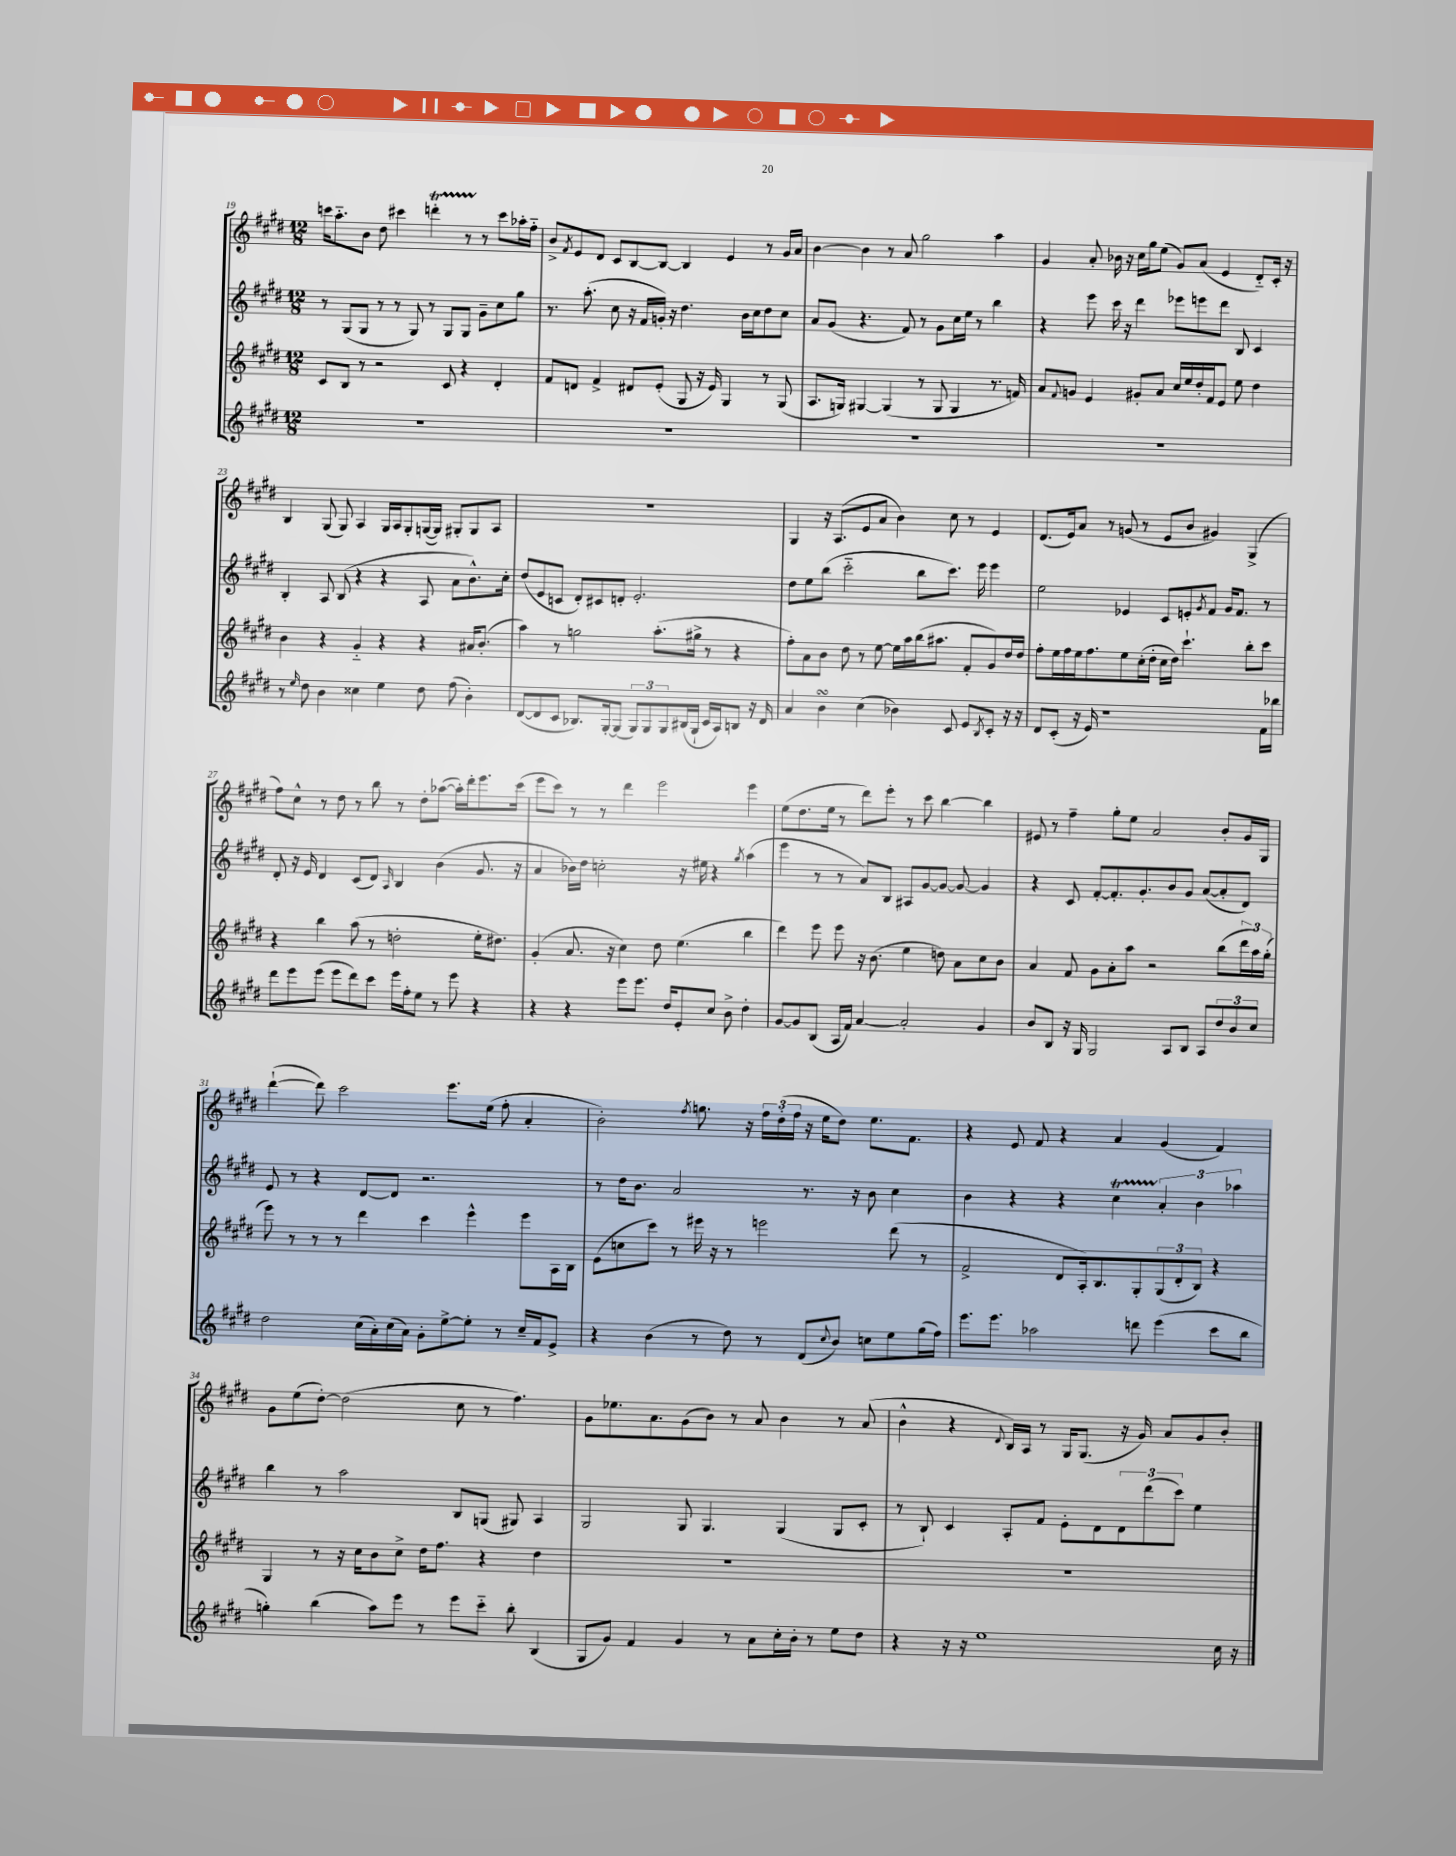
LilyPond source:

<<
\new StaffGroup <<
\new Staff = "s0" {
    \clef treble \key e \major \numericTimeSignature \time 12/8
    c'''16 a''8.-_ b'8 dis''8 cis'''4 d'''4-.\startTrillSpan r8 r8\stopTrillSpan cis'''8 aes''16-. fis''16-_ |
    b'8-> \acciaccatura { fis'8 } e'8 dis'8 cis'8 b8~ b8~ b4 e'4 r8 gis'16 a'16 |
    b'4~ b'4 r8 a'8 gis''2 a''4 |
    gis'4 a'8-. bes'16 r16 cis''16 gis''16 e''8( gis'8) a'8( e'4 dis'8-_) cis'16-. r16 |
    b4 gis8( gis8) a4 gis16 a16 gis8-. g16~( g16) gis8-. gis8 a8 |
    r1. |
    gis4 r16 a8.( e'8 a'8 b'4) cis''8 r8 e'4 |
    dis'8.( e'16) a'8 r8 g'8( r8 e'8 b'8 gis'4) gis4->( |
    fis''8) cis''8-^ r8 dis''8 r8 b''8 r8 dis''8-. aes''8~( aes''16-.) dis'''16-. e'''8. cis'''16( |
    e'''8 cis'''8) r8 r8 dis'''4 e'''2 e'''4 |
    e''8( dis''8. e''16 r8 dis'''8) e'''8-. r8 cis'''8 b''4~ b''4 |
    eis'8 r8 fis''4-- gis''8-. e''8 a'2 b'8-. gis'16 gis16 |
    dis'''4~-!( dis'''8) cis'''2 e'''8. e''16( fis''8-. a'4-. |
    b'2-.) \acciaccatura { fis''8 } g''8. r16 \tuplet 3/2 { fis''16 dis''16-.( fis''16 } r16 e''16 dis''8) e''8. fis'8. |
    r4 e'8 fis'8 r4 a'4 gis'4( fis'4) |
    gis'8 e''8( dis''8~-.) dis''2( cis''8 r8 fis''4.) |
    gis'8 ees''8. a'8. gis'8( b'8) r8 a'8 b'4 r8 a'8( |
    b'4-^ r4 \appoggiatura { dis'8 } b16) a16 r8 gis16 gis8.( r16 gis'16) a'8 gis'8 b'8-. \bar "|." |
}
\new Staff = "s1" {
    \clef treble \key e \major \numericTimeSignature \time 12/8
    r8 gis8( gis8 r8 r8 gis8) r8 gis8 gis8 gis'8-- cis''8 gis''8 |
    r8. a''8.-.( cis''8 r16 fis'16 g'16-.) r16 dis''4. b'16 cis''16 dis''8 cis''8 |
    a'8 gis'8( r4. fis'8) r8 gis'8 cis''16 e''16 r8 b''4 |
    r4 e'''8 cis'''16 r16 dis'''4 ees'''8 e'''8 dis'''8 b8 cis'4 |
    b4-. a8 b8( r4 r4 a8 a'8 b'8.-^) cis''16-. |
    dis''8( e'8 c'8 dis'8-.) cis'8 d'8-. e'2.-. |
    dis''8 e''8 b''8( cis'''2-_ b''8 cis'''8.) e'''16 e'''4 |
    e''2 ees'4 cis'8 e'8-. \acciaccatura { gis'8 } fis'8 gis'16 fis'8. r8 |
    dis'8-. r16 e'16 dis'4 cis'8( dis'8) \grace { a16 } b4 b'4( gis'8. r16 |
    a'4 bes'16) dis''16 c''2-. r16 eis''16 r4 \acciaccatura { gis''8 } a''4( |
    e'''4 r8 r8 a'8) b8 ais8 gis'8~ gis'8~ gis'8~ gis'4 |
    r4 cis'8 fis'8~-. fis'8.-. gis'8.-. b'8 gis'8 a'8~( a'8-. dis'8) |
    e'8 r8 r4 dis'8~ dis'8 r2. |
    r8 dis''16 b'8. a'2 r8. r16 b'8 cis''4 |
    b'4 r4 r4 cis''4\startTrillSpan \tuplet 3/2 { a'4-.\stopTrillSpan b'4 aes''4 } |
    b''4 r8 a''2 b8 g8( gis8) a4 |
    gis2 gis8 gis4. gis4( gis8 cis'8-. |
    r8 b8-!) cis'4 a8-. fis'8 e'8-. dis'8 \tuplet 3/2 { dis'8 dis'''8( cis'''8) } e''4 \bar "|." |
}
\new Staff = "s2" {
    \clef treble \key e \major \numericTimeSignature \time 12/8
    cis'8 b8 r8 r2 cis'8 r4 dis'4-. |
    fis'8 d'8 fis'4-> dis'8 e'8-.( gis8 r16 e'16) gis4 r8 gis8( |
    a8. g16) gis4~ gis4( r8 gis8 gis4 r8. f'16) |
    a'8 \appoggiatura { fis'8 } g'8 e'4 gis'8-. a'8 cis''16 e''16 dis''16-. fis'16 e'8 e''8 dis''4 |
    b'4 r4 gis'4-_ r4 r4 ais'16 b'8.-.( |
    a''4) r8 g''2 a''8.-.( gis''16-> r8 r4 |
    fis''8-.) a'8 b'8 dis''8 r8 e''8~ e''16 a''16 b''16( ais''8. fis'8-. gis'8) dis''16 dis''16 |
    fis''8-. e''16 fis''16 e''16 fis''8. e''8 cis''16-.( dis''16-. cis''16 dis''16) cis'''4.-! b''8-. cis'''8 |
    r4 b''4 a''8( r8 d''2-. e''16-. dis''8.) |
    gis'4-.( a'8. r16 cis''4) dis''8 e''4.( b''4 |
    dis'''4) e'''8 e'''8 r16 b'8.( e''4 d''8) a'8 cis''8 b'8 |
    a'4 fis'8 gis'8 a'8-. a''8 r2 b''8( \tuplet 3/2 { dis'''16 a''16) gis''16-.( } |
    e'''8) r8 r8 r8 dis'''4 cis'''4 e'''4-^ e'''8 a16 b16 |
    e'8( c''8 cis'''8) r8 eis'''16 r16 r8 e'''2 dis'''8( r8 |
    fis'2-> dis'8 a16-.) b8. gis8-. \tuplet 3/2 { gis8( dis'8-. b8) } r4 |
    gis4 r8 r16 cis''16 b'8 cis''8-> dis''16 fis''8. r4 dis''4 |
    R1. |
    R1. \bar "|." |
}
\new Staff = "s3" {
    \clef treble \key e \major \numericTimeSignature \time 12/8
    R1. |
    R1. |
    R1. |
    R1. |
    r8 \grace { e''16 } dis''8 b'4 cisis''4 e''4 dis''8 fis''8( b'4-.) |
    dis'8~( dis'8 cis'8 bes8.) gis16~-. gis8( \tuplet 3/2 { gis8) gis8 gis8 } bis16( gis16-! cis'16 a16) b8 r16 dis'16 |
    a'4 b'4\turn cis''4( bes'4) cis'8 e'8 \acciaccatura { b8 } cis'8-. r16 r16 |
    dis'8 cis'8-.( r16 e'16) r1 fis'16 bes''16 |
    dis'''8 e'''8 e'''8( e'''8 dis'''8) cis'''8 e'''16 fis''16-. e''8 r8 e'''8 r4 |
    r4 r4 e'''8 e'''8. dis''16 e'8-. cis''8 b'8-> dis''4-. |
    gis'8~ gis'8 b8( a16 fis'16) a'4~ a'2-. gis'4 |
    b'8 b8 r16 gis16 gis2 a8 b8 a8 \tuplet 3/2 { dis''8 b'8 cis''8 } |
    dis''2 cis''16( a'16-.) cis''16( a'16) gis'8-. e''8~-> e''8-. r8 cis''16-- fis'16 e'8-> |
    r4 b'4( r8 dis''8) r8 dis'8( \appoggiatura { cis''8 } b'8) c''8 e''8 gis''16( fis''16) |
    e'''8. e'''8. aes''2 d'''8 e'''4( cis'''8 b''8 |
    g''4-.) b''4( a''8) e'''8 r8 e'''8 cis'''8-_ b''8-. b4( |
    gis8 gis'8) fis'4 gis'4 r8 a'8 cis''16-. b'16-. r8 e''8 dis''8 |
    r4 r16 r16 e''1 cis''16 r16 \bar "|." |
}
>>
>>
